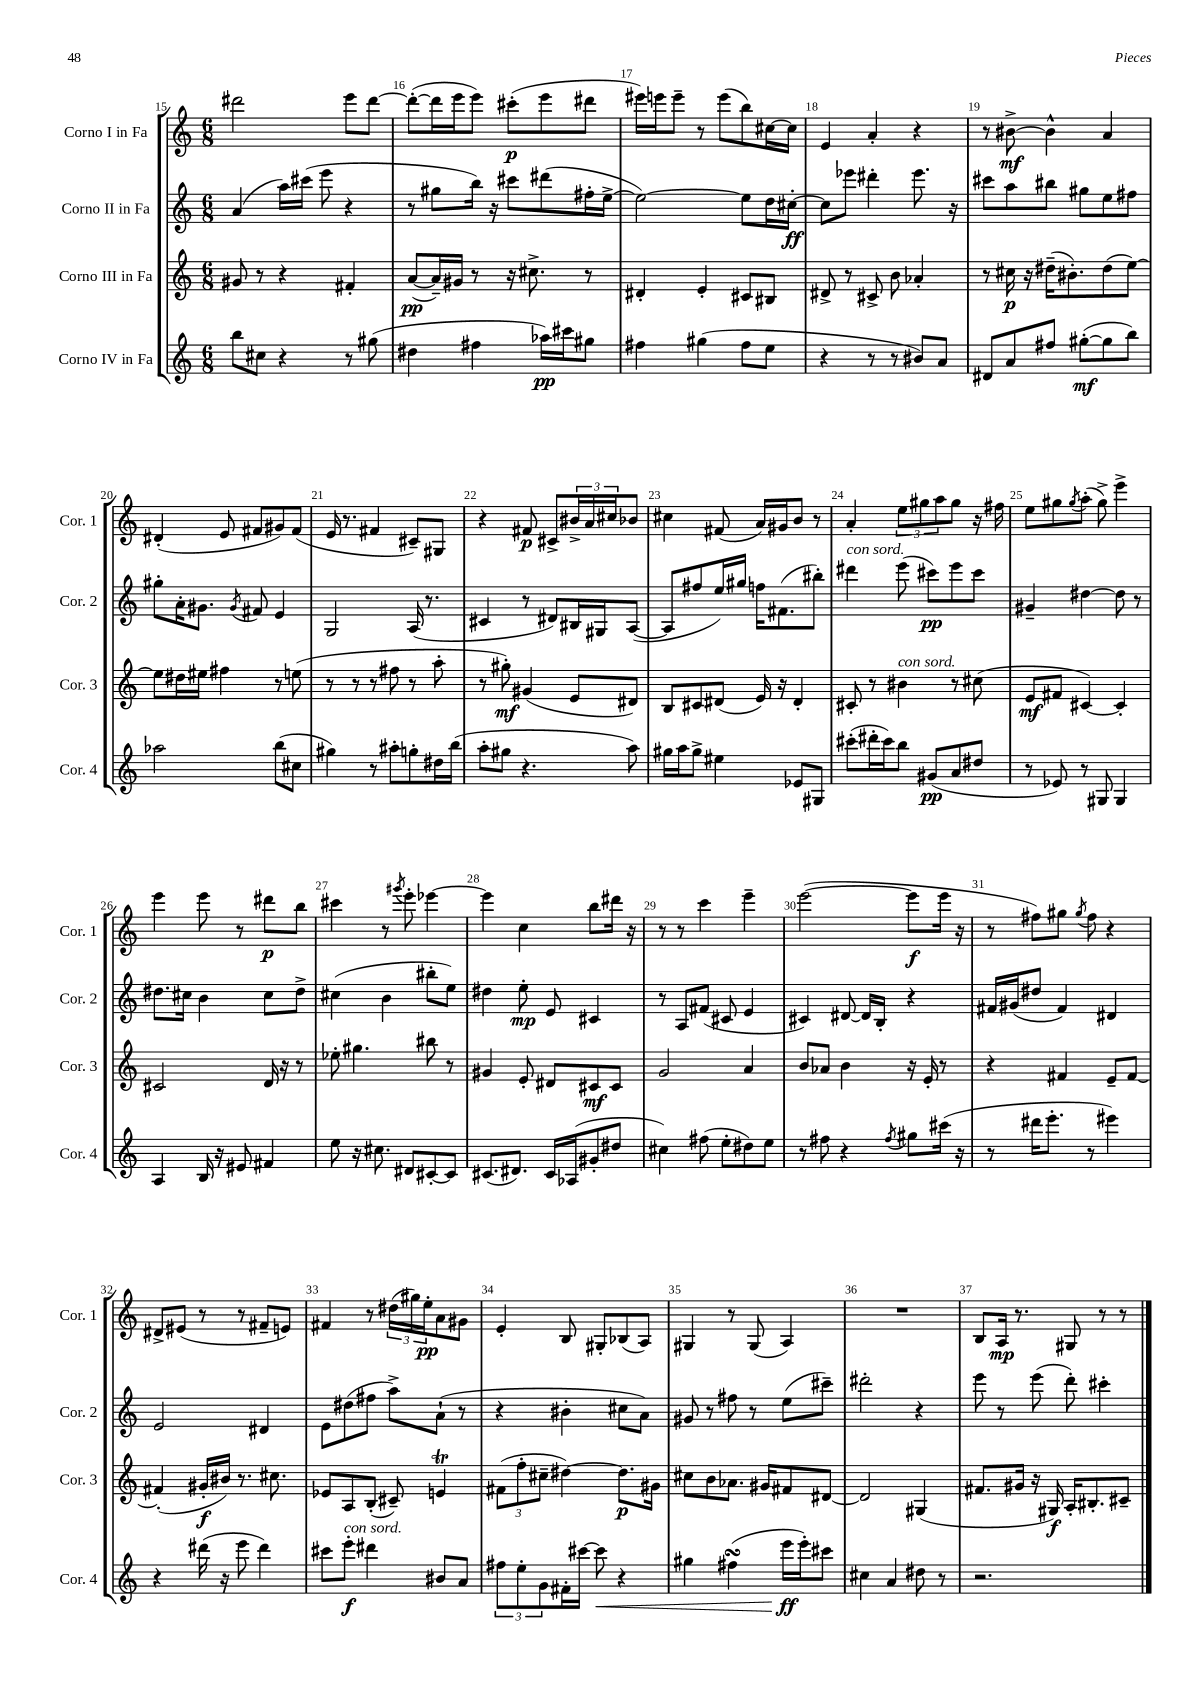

**kern	**kern	**kern	**kern
*staff4	*staff3	*staff2	*staff1
*clefG2	*clefG2	*clefG2	*clefG2
*k[]	*k[]	*k[]	*k[]
*M6/8	*M6/8	*M6/8	*M6/8
8bb	8g#	(4a	2ddd#
8cc#	8r	.	.
4r	4r	16aa)	.
.	.	(16ccc#	.
.	.	8eee	.
8r	4f#'	4r	8eee
(8gg#	.	.	[8ddd#
=	=	=	=
4dd#	([8a	8r	(8ddd#'_
.	16a~])	8gg#	16ddd#]
.	16g#	.	16eee
4ff#	8r	16bb)	8eee)
.	.	16r	.
.	16r	8ccc#	(8ccc#'
.	8.cc#^	.	.
16aa-)	.	(8ddd#	8eee
16ccc#	.	.	.
8gg#	8r	16ff#'	8ddd#
.	.	[16ee^	.
=	=	=	=
4ff#	4d#'	2ee_)	16eee#)
.	.	.	16eee
.	.	.	8eee~
(4gg#	4e'	.	8r
.	.	.	(8eee
8ff#	8c#	8ee]	8bb)
8ee	8B#	16dd	[16cc#
.	.	[16cc#'	16cc#]
=	=	=	=
4r	8d#^	8cc#]	4e
.	8r	8eee-	.
8r	8c#^	4ddd#'	4a'
8r	8b	.	.
8b#)	4a-'	8.eee-	4r
8a	.	.	.
.	.	16r	.
=	=	=	=
8d#	8r	8ccc#	8r
8a	16cc#	8aa	[8b#^
.	16r	.	.
8ff#	(16dd#~	8bb#	4b#^^]
.	8.b#')	.	.
([8gg#'	.	8gg#	.
8gg#]	(8dd#	8ee	4a
8bb)	[8ee)	8ff#	.
=	=	=	=
2aa-	8ee]	8gg#'	(4d#'
.	16dd#	16a'	.
.	16ee#	8.g#	.
.	4ff#	.	8e
.	.	8qg#	.
.	.	8f#	8f#
(8bb	8r	4e	8g#)
8cc#	(8ee	.	(8f#
=	=	=	=
4gg#)	8r	2G	16e
.	.	.	8.r
.	8r	.	.
8r	8r	.	4f#
8aa#'	8ff#	.	.
8gg'	8r	(16A	8c#~)
.	.	8.r	.
16dd#	8aa'	.	8G#
(16bb	.	.	.
=	=	=	=
8aa'	8r	4c#	4r
8gg#	8gg#')	.	.
4.r	(4g#	8r	8f#
.	.	8d#)	8c#^
.	8e	16B#	24b#^
.	.	.	24a
.	.	16G#	.
.	.	.	24cc#
8aa)	8d#)	([8A	8b-
=	=	=	=
16gg#	8B	8A]	4cc#
16aa	.	.	.
8gg#^	8c#	8ff#	.
4ee#	(8d#	16ee)	(8f#
.	.	16gg#	.
.	16e)	16ff	16a)
.	16r	(8.f#	16g#
8e-	4d#'	.	8b
8G#	.	8bb#')	8r
=	=	=	=
(8ccc#'	8c#'	4ddd#	4a'
16ddd#'	8r	.	.
16ccc#)	.	.	.
8bb	4b#	(8eee	12ee
.	.	.	12gg#
(8g#	.	8ccc#)	.
.	.	.	12aa
8a	8r	8eee	8gg#
8dd#	(8cc#	8ccc#	16r
.	.	.	16ff#
=	=	=	=
8r	8e	4g#~	8ee
8e-)	8f#	.	8gg#
.	.	.	8qgg#
8r	[4c#)	[4dd#	(8aa'
8G#	.	.	8gg#^)
4G#	4c#']	8dd#]	4eee^
.	.	8r	.
=	=	=	=
4A	2c#	8.dd#	4eee
.	.	16cc#	.
16B	.	4b	8eee
16r	.	.	.
8e#	.	.	8r
4f#	16d	8cc#	8ddd#
.	16r	.	.
.	8r	8dd#^	8bb
=	=	=	=
8ee	8ee-'	(4cc#	4ccc#
16r	4.gg#	.	.
8.cc#	.	.	.
.	.	4b	8r
.	.	.	8qggg#
8d#	.	.	8eee'
[8c#'	8bb#	8bb#'	[4eee-
8c#]	8r	8ee)	.
=	=	=	=
(8.c#	4g#	4dd#	4eee-]
8.d#)	.	.	.
.	8e'	8ee'	4cc
16c#	8d#	8e	.
(16A-	.	.	.
8g#'	8c#	4c#	8bb
8dd#	8c#	.	16ddd#
.	.	.	16r
=	=	=	=
4cc#)	2g	8r	8r
.	.	8A	8r
(8ff#	.	(8f#	4ccc
8ee'	.	8c#	.
8dd#)	4a	4e	4eee~
8ee	.	.	.
=	=	=	=
8r	8b	4c#)	([2eee
8ff#	8a-	.	.
4r	4b	[8d#	.
.	.	16d#]	.
.	.	16B'	.
8qff#	.	.	.
8gg#	16r	4r	8eee]
.	16e'	.	.
(16ccc#	8r	.	16eee
16r	.	.	16r
=	=	=	=
8r	4r	16f#	8r
.	.	(16g#	.
16ddd#	.	8dd#	8ff#)
8.eee'	.	.	.
.	4f#	4f#)	8gg#
.	.	.	8qgg#
8r	.	.	8ff#
4eee#)	8e~	4d#	4r
.	[8f#	.	.
=	=	=	=
4r	(4f#']	2e	8d#^
.	.	.	(8e#
(16ddd#	16g#'	.	8r
16r	16b#)	.	.
8eee	8.r	.	8r
4ddd#)	.	4d#	8f#~
.	8.cc#	.	.
.	.	.	8e)
=	=	=	=
8ccc#	8e-	8e	4f#
8eee'	8A	(8dd#	.
4ddd#	(8B'	8ff#	8r
.	8c#~)	8aa^)	(24dd#
.	.	.	24gg#)
.	.	.	24ee'
8b#	4e	(8a`	8a
8a	.	8r	8g#
=	=	=	=
12ff#	(12f#	4r	4e'
12ee'	12ff'	.	.
12g	12cc#~	.	.
16f#'	[4dd#)	4b#'	8B
[16ccc#	.	.	.
8ccc#]	.	.	8G#'
4r	8.dd#]	8cc#	(8B-
.	.	8a)	8A)
.	16g#	.	.
=	=	=	=
4gg#	8cc#	8g#	4G#
.	8b	8r	.
(4ff#	8.a-	8ff#	8r
.	.	8r	(8G#
.	16g#	.	.
16eee	8f#	(8ee	4A)
16eee')	.	.	.
8ccc#	[8d#	8ccc#~)	.
=	=	=	=
4cc#	2d#]	2ddd#'	2.r
4a	.	.	.
8dd#	(4G#	4r	.
8r	.	.	.
=	=	=	=
2.r	8.f#	8eee	8B
.	.	8r	16A
.	16g#	.	8.r
.	16r	(8eee	.
.	16G#)	.	.
.	16A'	8ddd')	8G#
.	8.B#'	.	.
.	.	4ccc#'	8r
.	8c#~	.	8r
==	==	==	==
*-	*-	*-	*-
